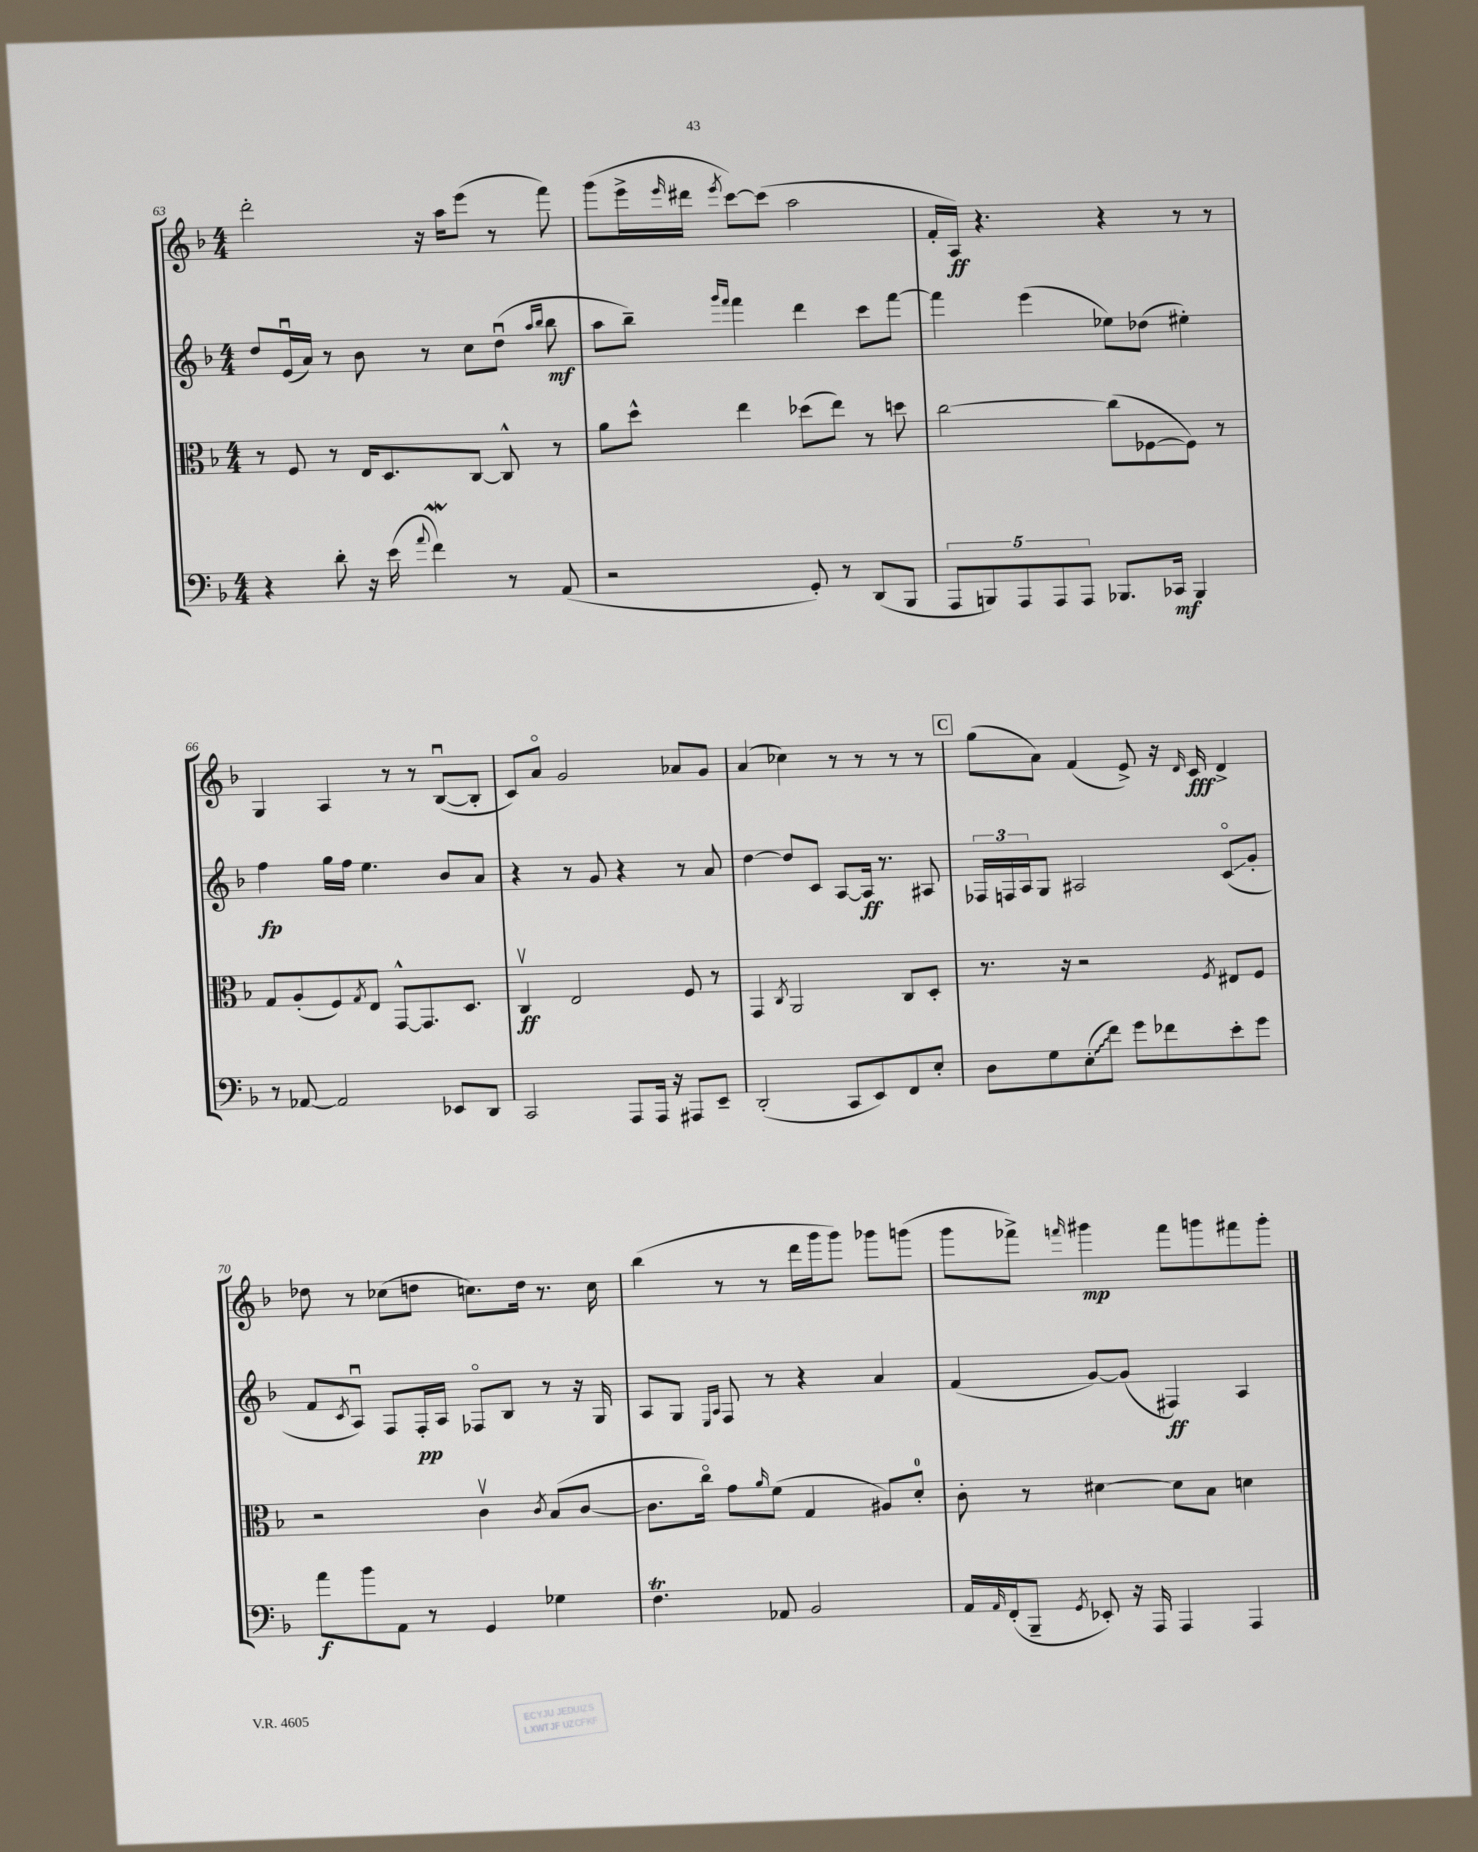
<<
\new StaffGroup <<
\new Staff = "s0" {
    \clef treble \key f \major \numericTimeSignature \time 4/4
    d'''2-. r16 a''16 e'''8( r8 f'''8) |
    g'''8( e'''16-> \grace { e'''16 } dis'''16 \acciaccatura { e'''8 } c'''8~) c'''8( a''2 |
    f'16-. a16\ff) r4. r4 r8 r8 |
    g4 a4 r8 r8 bes8~\downbow( bes8-. |
    c'8) a'8\flageolet g'2 aes'8 g'8 |
    a'4( ces''4) r8 r8 r8 r8 |
    \mark \markup { \box "C" } g''8( a'8) f'4( e'8->) r16 \grace { d'16 } c'16\fff d'4-> |
    des''8 r8 ces''8( d''8 c''8.) d''16 r8. c''16 |
    bes''4( r8 r8 d'''16 g'''16 g'''8) ges'''8 g'''8( |
    g'''8 fes'''8->) \grace { f'''16 } gis'''4\mp f'''8 g'''8 fis'''8 g'''8-. \bar "|." |
}
\new Staff = "s1" {
    \clef treble \key f \major \numericTimeSignature \time 4/4
    d''8 e'16\downbow( a'16) r8 bes'8 r8 c''8 d''8\downbow( \grace { a''16 bes''16 } bes''8\mf |
    a''8 bes''8--) \grace { g'''16 f'''16 } f'''4 d'''4 c'''8 f'''8~ |
    f'''4 e'''4( ees''8) des''8( eis''4-.) |
    f''4\fp g''16 f''16 e''4. bes'8 a'8 |
    r4 r8 g'8 r4 r8 a'8 |
    d''4~ d''8 c'8 a8~ a16\ff r8. ais8 |
    \mark \markup { \box "C" } \tuplet 3/2 { fes16 f16 a16 } g8 ais2 c'8\flageolet\glissando( g'8-. |
    f'8 \acciaccatura { c'8 } a8\downbow) f8 f16-.\pp a16 fes8\flageolet bes8 r8 r16 g16 |
    a8 g8 \grace { e16 a16 } f8 r8 r4 a'4 |
    f'4( g'8~) g'8( fis4\ff) a4 \bar "|." |
}
\new Staff = "s2" {
    \clef alto \key f \major \numericTimeSignature \time 4/4
    r8 f8 r8 e16 d8. c8~ c8-^ r8 |
    a'8 d''8-^ e''4 des''8( e''8) r8 d''8 |
    c''2~ c''8( fes8~ fes8) r8 |
    g8 a8-.( f8) \acciaccatura { g8 } e8 g,8~-^ g,8. d8. |
    c4\upbow\ff e2 f8 r8 |
    g,4 \acciaccatura { c8 } a,2 c8 d8-. |
    \mark \markup { \box "C" } r8. r16 r2 \acciaccatura { f8 } eis8 f8 |
    r2 c'4\upbow \acciaccatura { c'8 } bes8( c'8~ |
    c'8. c''16\flageolet) g'8 \grace { a'16 } f'8( g4 ais8) d'8-0-. |
    c'8-. r8 dis'4~ dis'8 bes8 d'4 \bar "|." |
}
\new Staff = "s3" {
    \clef bass \key f \major \numericTimeSignature \time 4/4
    r4 d'8-. r16 e'16( \appoggiatura { a'8 } f'4\mordent) r8 a,8( |
    r2 g,8-.) r8 d,8( bes,,8 |
    \tuplet 5/4 { a,,8 b,,8) a,,8 a,,8 a,,8 } bes,,8. ces,16\mf bes,,4 |
    r8 aes,8~ aes,2 ees,8 d,8 |
    c,2 a,,8 a,,16 r16 ais,,8 e,8-- |
    d,2-.( c,8 e,8) f,8 e8-. |
    \mark \markup { \box "C" } d8 g8 \once \override Glissando.style = #'zigzag e8-.\glissando( f'8) g'8 fes'8 e'8-. g'8 |
    a'8\f bes'8 a,8 r8 g,4 ges4 |
    f4.\trill aes,8 bes,2 |
    a,16 \grace { a,16 } f,16-.( bes,,8-- \acciaccatura { g,8 } ees,8-.) r16 a,,16 a,,4 a,,4 \bar "|." |
}
>>
>>
\layout { \context { \Score currentBarNumber = #63 } }
